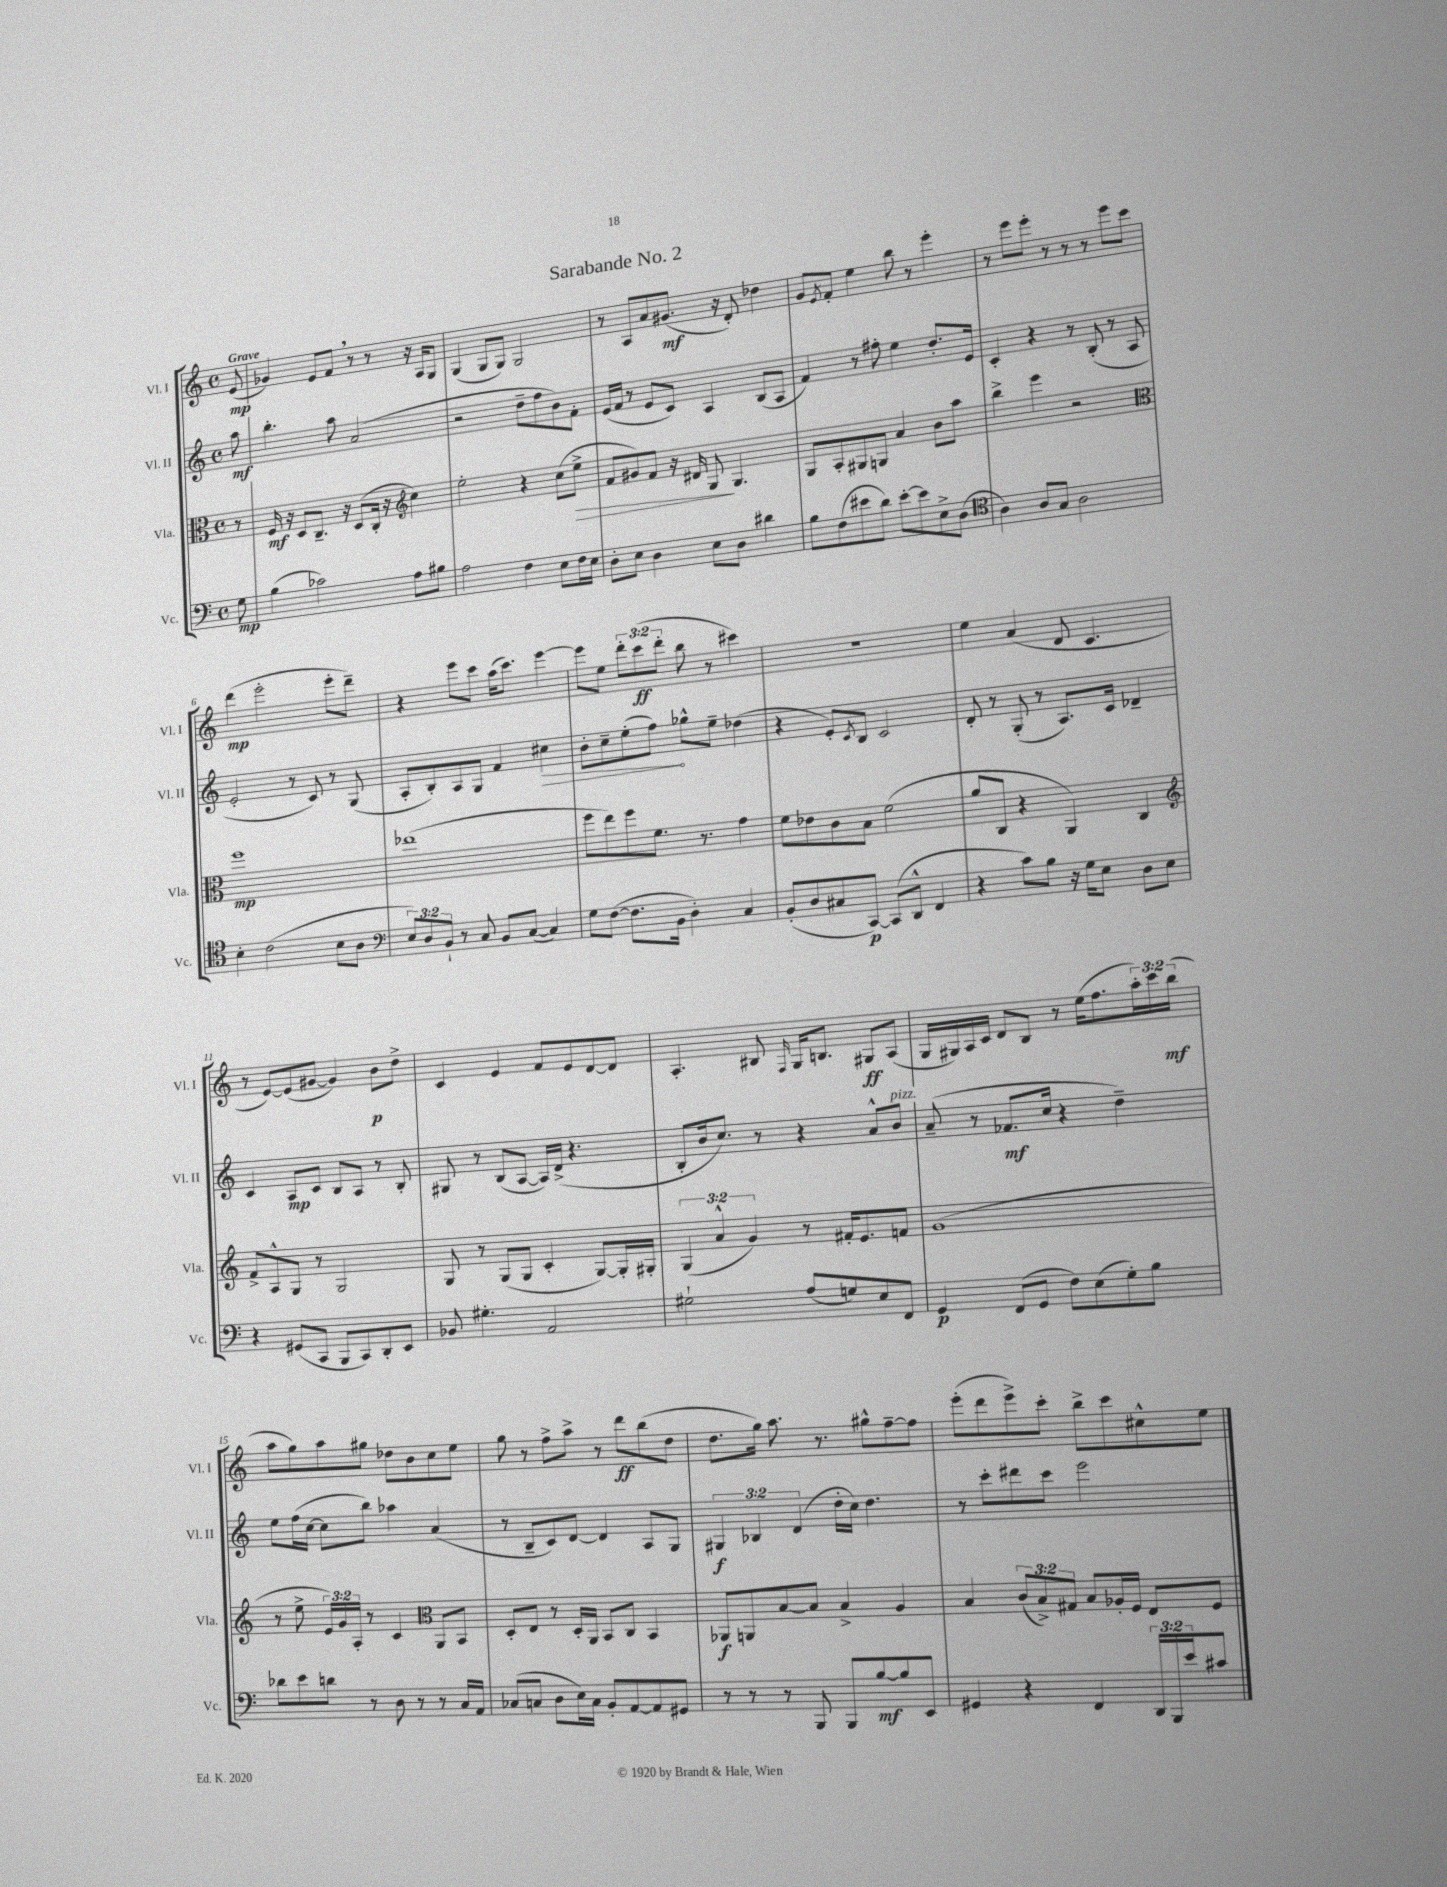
\header { title = "Sarabande No. 2" }
<<
\new StaffGroup <<
\new Staff = "s0" \with { instrumentName = "Vl. I" shortInstrumentName = "Vl. I" } {
    \clef treble \key c \major \defaultTimeSignature \time 4/4 \override Staff.TupletNumber.text = #tuplet-number::calc-fraction-text \partial 8 \tempo "Grave"
    e'8\mp( |
    ges'4) e'8 f'8 \breathe r8 r8 r16 a16 g8 |
    g4( g8 g8) g2 |
    r8 a8 a'8 gis'8.\mf( r16 d'8-.) des''4 |
    g'8 \acciaccatura { e'8 } f'8-. e''4 b''8 r8 e'''4-. |
    r8 e'''8 e'''8-. r8 r8 r8 e'''8 c'''8 |
    d'''4\mp( e'''2-. e'''8-. d'''8--) |
    r4 e'''8 c'''8 a''16( c'''8.) e'''4~ |
    e'''8 e''8 \tuplet 3/2 { d'''8-. c'''8\ff( d'''8-. } b''8 r8 cis'''4) |
    R1 |
    e''4 a'4( d'8 c'4. |
    r8 e'8~) e'8( gis'8~ gis'4) b'8\p d''8-> |
    c'4 e'4 f'8 e'8 d'8~ d'8 |
    a4.-. bis8 \grace { f16 } g16 b8. gis8\ff a8( |
    g16 gis16) a16 c'16 d'8 b8 r8 e''16( f''8. \tuplet 3/2 { a''16-.) c'''16 b''16\mf( } |
    a''8 g''8) a''8 gis''8 des''8 b'8 c''8 e''8 |
    g''8 r8 f''8-> a''8-> r8 d'''8\ff b''8( d''8 |
    d''8. g''16) a''8. r8. gis''8-^ f''8~-- f''8 |
    e'''8-.( d'''8 e'''8->) c'''8-. b''8-> c'''8 cis''8-^ e''8 \bar "|." |
}
\new Staff = "s1" \with { instrumentName = "Vl. II" shortInstrumentName = "Vl. II" } {
    \clef treble \key c \major \defaultTimeSignature \time 4/4 \override Staff.TupletNumber.text = #tuplet-number::calc-fraction-text \partial 8
    a''8\mf |
    b''4.-. a''8 a'2( |
    r2 d''8-- f''8 b'8) f'8-. |
    e'16( f'16 r8 e'8 c'8) a4 b8( a8 |
    f'4) r8 fis''8-. e''4 d''8.-. e'16 |
    c'4-. r4 r8 b8-.( r8 a8 |
    e'2-. r8 c'8) r8 g8( |
    a8-. b8-.) a8 g8 f'4 \once \override Hairpin.circled-tip = ##t cis''4\> |
    b'8-. c''8-- e''8-.( f''8\!) ges''8-^ e''8-- des''4( |
    r4 e'8-.) \acciaccatura { c'8 } b8 c'2 |
    d'8-. r8 g8-.( r8 a8.) c'16 des'4-- |
    c'4 a8\mp c'8 b8 a8 r8 b8-. |
    gis8 r8 b8( a8~ a16) d'16->( r4. |
    b8-. b'16 c''8.) r8 r4 a'8-^ b'8^\markup { \italic "pizz." } |
    a'8--( r8 fes'8.\mf c''16 r4 d''4--) |
    e''8 f''16( c''16~ c''8 b''8) aes''4 a'4( |
    r8 b8-- c'8) d'8~ d'4 a8 g8 |
    \tuplet 3/2 { gis4\f bes4 d'4( } d''16-. c''16) d''4. |
    r8 c'''8-. dis'''8 c'''8 e'''2 \bar "|." |
}
\new Staff = "s2" \with { instrumentName = "Vla." shortInstrumentName = "Vla." } {
    \clef alto \key c \major \defaultTimeSignature \time 4/4 \override Staff.TupletNumber.text = #tuplet-number::calc-fraction-text \partial 8
    r8 |
    f16\mf r16 d8 c8.-- r16 d8( c16-. r16 \clef treble c''4) |
    e''2-. r4 c''8( e''8->\> |
    f'8 gis'8) f'8 r16 dis'16 g8\! g4. |
    g8 a8-. gis8 g8 a'4 b'8 a''8 |
    b''4-> e'''4 r2 |
    \clef alto f''1\mp |
    ees''1( |
    f''8 e''8) f''8 f'8. r8. g'4 |
    f'8 ees'8 c'8 b8 f'2( |
    a'8 c8 r4 a,4) c4 |
    \clef treble f'8-> a8-^ g8 r8 g2 |
    g8 r8 g8( g8 c'4-. g8~) g16-. gis16-. |
    \tuplet 3/2 { g4( a'4-^ g'4) } r8 fis'16-. e'8. f'8 |
    g'1( |
    r8 e''8-> \tuplet 3/2 { e'16) g'16 a16-. } r8 c'4 \clef alto a,8 b,8 |
    d8-. e8 r8 d16-. a,16 b,8 c8 b,4 |
    aes,8\f a,8 b8~ b8 b4-> a4 |
    b4 \tuplet 3/2 { c'8( b8->) gis8 } b8 aes16-. f16 e8 f8 \bar "|." |
}
\new Staff = "s3" \with { instrumentName = "Vc." shortInstrumentName = "Vc." } {
    \clef bass \key c \major \defaultTimeSignature \time 4/4 \override Staff.TupletNumber.text = #tuplet-number::calc-fraction-text \partial 8
    g8\mp |
    b4( ces'2) a8 bis8 |
    a2 f4 e8 f16 e16 |
    d8-. e8 d4 e8 d8 dis'4 |
    b8 f8( eis'8 d'8) eis'8~-. eis'8 e8-> d8( |
    \clef tenor a4) a8 g8 a2 |
    b4-. c'2( b8 a8 |
    \clef bass \tuplet 3/2 { e8) d8 b,8-! } r8 c8 b,8 c8~( c4) |
    g8 f8~( f8. b,16 d4-.) c4 |
    b,8-.( d8 cis8 c,8~\p) c,8( d,8-^ f,4 |
    r4 c'8) b8 r16 g16 e8 d8 e8 |
    r4 gis,8( c,8 b,,8 c,8) d,8-. e,8 |
    bes,8 gis4.-. a,2 |
    gis2-! a8( g8) e8 f,8 |
    g,4\p f,8( g,8 f8) e8( g8-.) b8 |
    des'8 e'8 d'8 r8 d8 r8 r8 c16 a,16 |
    ces8( c8 d8 e16) c16 b,8-. a,8~ a,8 gis,8 |
    r8 r8 r8 b,,8 b,,8 b8~\mf b8 e,8 |
    gis,4 r4 f,4 \tuplet 3/2 { d,16 b,,16 e'16 } cis'8 \bar "|." |
}
>>
>>
